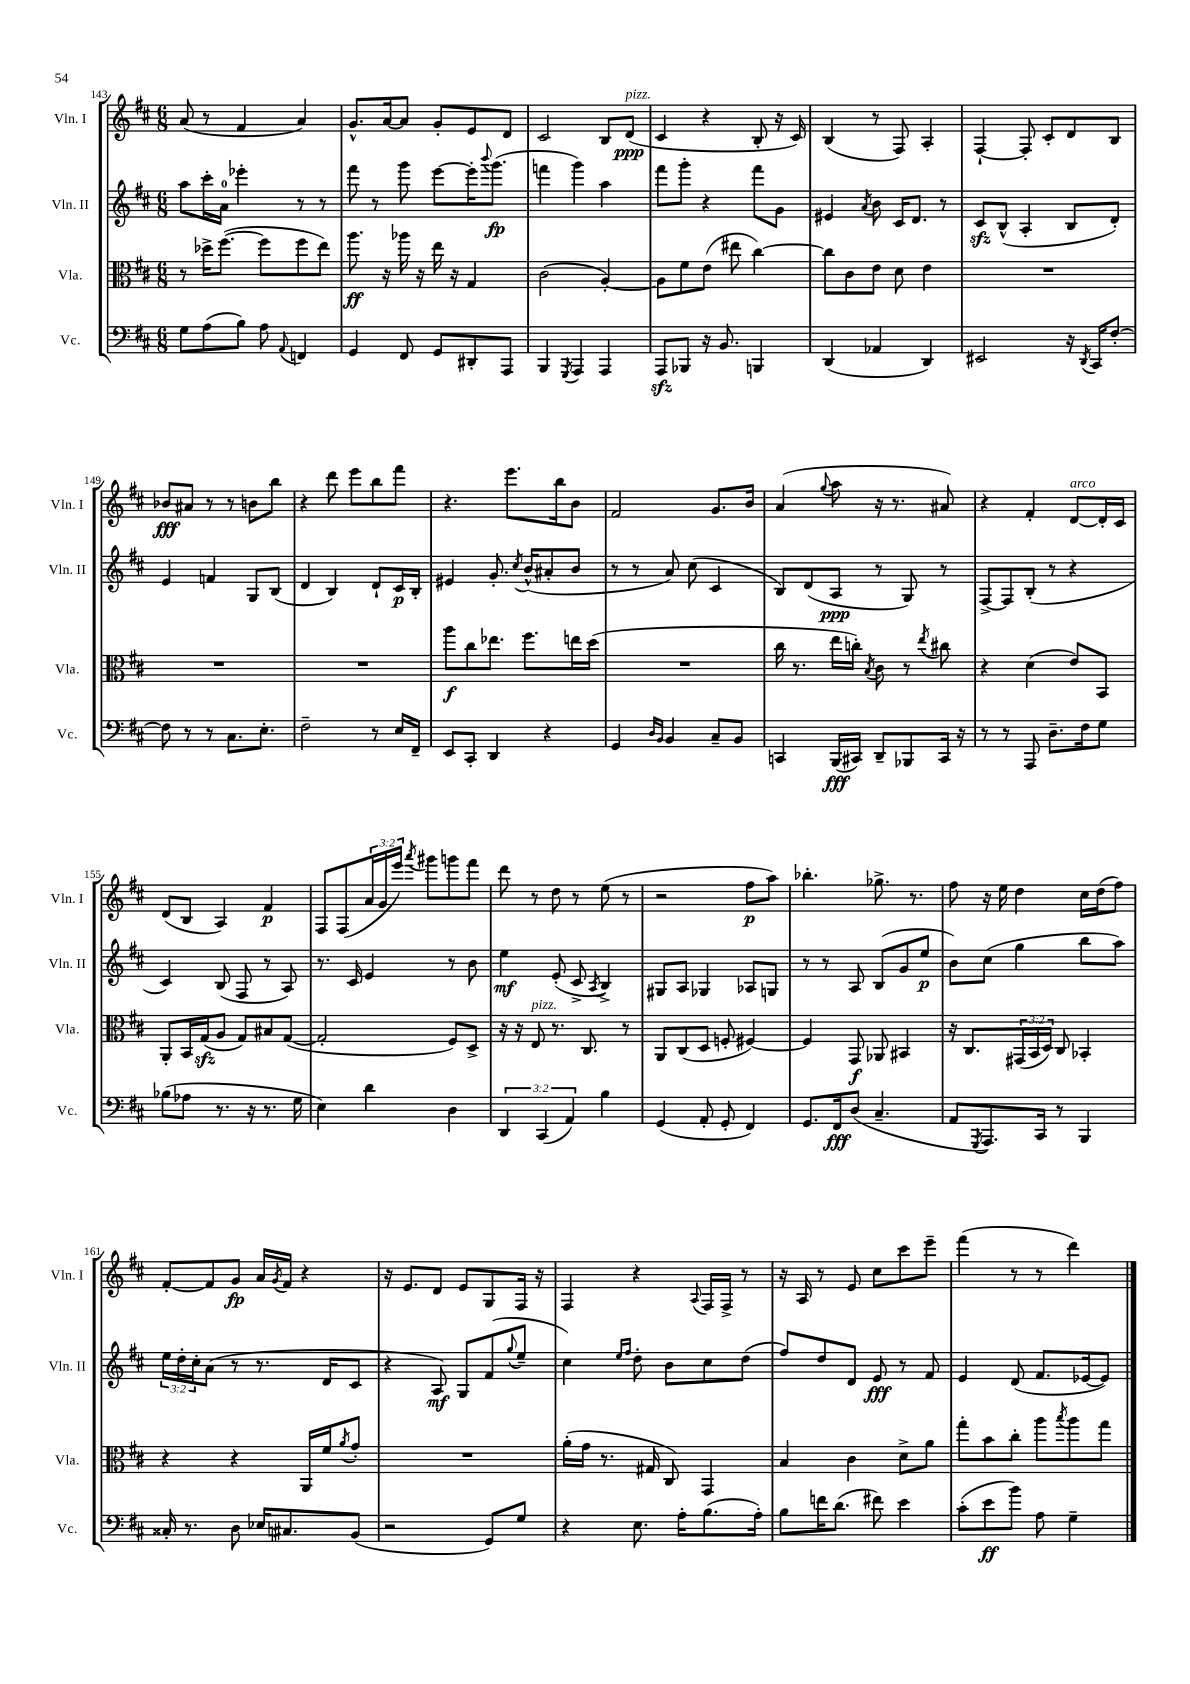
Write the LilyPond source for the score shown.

<<
\new StaffGroup <<
\new Staff = "s0" \with { instrumentName = "Vln. I" shortInstrumentName = "Vln. I" } {
    \clef treble \key d \major \numericTimeSignature \time 6/8 \override Staff.TupletNumber.text = #tuplet-number::calc-fraction-text
    a'8( r8 fis'4 a'4) |
    g'8.-^ a'16~ a'8 g'8-. e'8 d'8 |
    cis'2 b8 d'8\ppp^\markup { \italic "pizz." }( |
    cis'4 r4 b8-. r16 cis'16) |
    b4( r8 fis8) a4-. |
    fis4~-! fis8-. cis'8-. d'8 b8 |
    bes'8\fff ais'8 r8 r8 b'8 b''8 |
    r4 d'''8 e'''8 b''8 fis'''8 |
    r4. e'''8. b''16 b'8 |
    fis'2 g'8. b'16 |
    a'4( \appoggiatura { g''8 } a''8 r16 r8. ais'8) |
    r4 fis'4-. d'8~^\markup { \italic "arco" } d'16-. cis'16 |
    d'8( b8 a4) fis'4\p |
    fis8 fis8( \tuplet 3/2 { a'16 g'16 e'''16) } \acciaccatura { a'''8 } gis'''8 g'''8 fis'''8 |
    d'''8 r8 d''8 r8 e''8( r8 |
    r2 fis''8\p a''8) |
    bes''4.-. ges''8.-> r8. |
    fis''8 r16 e''16 d''4 cis''16 d''16( fis''8) |
    fis'8~-. fis'8 g'8\fp a'16 \acciaccatura { g'8 } fis'16 r4 |
    r16 e'8. d'8 e'8 g8 fis16 r16 |
    fis4 r4 \appoggiatura { a8 } fis16 fis16-> r8 |
    r16 a16 r8 e'8 cis''8 cis'''8 e'''8-- |
    fis'''4( r8 r8 d'''4) \bar "|." |
}
\new Staff = "s1" \with { instrumentName = "Vln. II" shortInstrumentName = "Vln. II" } {
    \clef treble \key d \major \numericTimeSignature \time 6/8 \override Staff.TupletNumber.text = #tuplet-number::calc-fraction-text
    a''8 cis'''16-. a'16-0 ees'''4-. r8 r8 |
    fis'''8 r8 g'''8 e'''8~ e'''16-. \appoggiatura { b'''8 } g'''8.\fp( |
    f'''4 g'''4) a''4 |
    fis'''8 g'''8-. r4 fis'''8 g'8 |
    eis'4 \acciaccatura { a'8 } b'8 cis'16 d'8. r8 |
    cis'8\sfz b8-^( a4-. b8 d'8-.) |
    e'4 f'4 g8 b8( |
    d'4 b4) d'8-! cis'16\p b16-. |
    eis'4 g'8.-. \acciaccatura { cis''8 } b'16-^( ais'8-. b'8 |
    r8 r8 a'8) cis''8( cis'4 |
    b8) d'8( a8\ppp r8 g8) r8 |
    fis8~-> fis8 b8-.( r8 r4 |
    cis'4) b8( fis8 r8 a8) |
    r8. cis'16 e'4 r8 b'8 |
    e''4\mf e'8-.( cis'8-> \acciaccatura { a8 } b4->) |
    gis8 a8 ges4 aes8 g8 |
    r8 r8 a8 b8( g'8 e''8\p |
    b'8) cis''8( g''4 b''8 a''8) |
    \tuplet 3/2 { e''16 d''16-. cis''16-. } a'8( r8 r8. d'16 cis'8 |
    r4 a8\mf) g8 fis'8( \appoggiatura { g''8 } e''8-- |
    cis''4) \grace { e''16 fis''16 } d''8-. b'8 cis''8 d''8( |
    fis''8) d''8 d'8 e'8\fff r8 fis'8 |
    e'4 d'8( fis'8. ees'16~ ees'8) \bar "|." |
}
\new Staff = "s2" \with { instrumentName = "Vla." shortInstrumentName = "Vla." } {
    \clef alto \key d \major \numericTimeSignature \time 6/8 \override Staff.TupletNumber.text = #tuplet-number::calc-fraction-text
    r8 des''16-> fis''8.~( fis''8 fis''8 e''8) |
    a''8.\ff r16 aes''16 r16 e''16 r16 g4 |
    cis'2( a4~-.) |
    a8 fis'8 e'8( eis''8 cis''4~) |
    cis''8 cis'8 e'8 d'8 e'4 |
    R2. |
    R2. |
    R2. |
    a''8\f cis''8 ees''8. fis''8. e''16 d''16( |
    R2. |
    cis''16 r8. e''16 c''16-.) \acciaccatura { b8 } cis'8 r8 \acciaccatura { e''8 } cis''8 |
    r4 d'4( e'8) b,8 |
    a,8-. b,16 g16\sfz( a8 g8) bis8 g8~( |
    g2-. fis8) d8-> |
    r16 r16 e8^\markup { \italic "pizz." } r8. cis8. r8 |
    a,8 cis8( d8 f8-. fis4~) |
    fis4 g,8\f aes,8 bis,4 |
    r16 cis8. \tuplet 3/2 { gis,16( b,16 d16) } cis8 bes,4-. |
    r4 r4 a,16 fis'16 \acciaccatura { a'8 } g'8-. |
    R2. |
    a'16-.( g'16 r8. gis16 cis8) g,4 |
    b4 cis'4 d'8-> a'8 |
    g''8-. b'8 cis''8-. a''8 \acciaccatura { b''8 } a''8 g''8 \bar "|." |
}
\new Staff = "s3" \with { instrumentName = "Vc." shortInstrumentName = "Vc." } {
    \clef bass \key d \major \numericTimeSignature \time 6/8 \override Staff.TupletNumber.text = #tuplet-number::calc-fraction-text
    g8 a8( b8) a8 \appoggiatura { a,8 } f,4 |
    g,4 fis,8 g,8 dis,8-. a,,8 |
    b,,4 \acciaccatura { g,,8 } a,,4 a,,4 |
    a,,8\sfz bes,,8 r16 b,8. b,,4 |
    d,4( aes,4 d,4) |
    eis,2 r16 \acciaccatura { d,8 } cis,16 fis8~-. |
    fis8 r8 r8 cis8. e8.-. |
    fis2-- r8 e16 fis,16-- |
    e,8 cis,8-. d,4 r4 |
    g,4 \grace { d16 b,16 } b,4 cis8-- b,8 |
    c,4 b,,16\fff( cis,16) d,8-- bes,,8 cis,16 r16 |
    r8 r8 a,,8 d8.-- fis16 g8 |
    bes8( aes8 r8. r16 r8. g16 |
    e4) d'4 d4 |
    \tuplet 3/2 { d,4 cis,4( a,4) } b4 |
    g,4( a,8-. g,8-. fis,4) |
    g,8. fis,16\fff d8( cis4.-- |
    a,8 \acciaccatura { g,,8 } a,,8.) cis,16 r8 b,,4 |
    cisis16-. r8. d8 ees16 cis8. b,8( |
    r2 g,8) g8 |
    r4 e8. a16-. b8.( a16-.) |
    b8 f'16 d'8.( fis'8) e'4 |
    cis'8-.( e'8\ff b'8) a8 g4-- \bar "|." |
}
>>
>>
\layout { \context { \Score currentBarNumber = #143 } }
